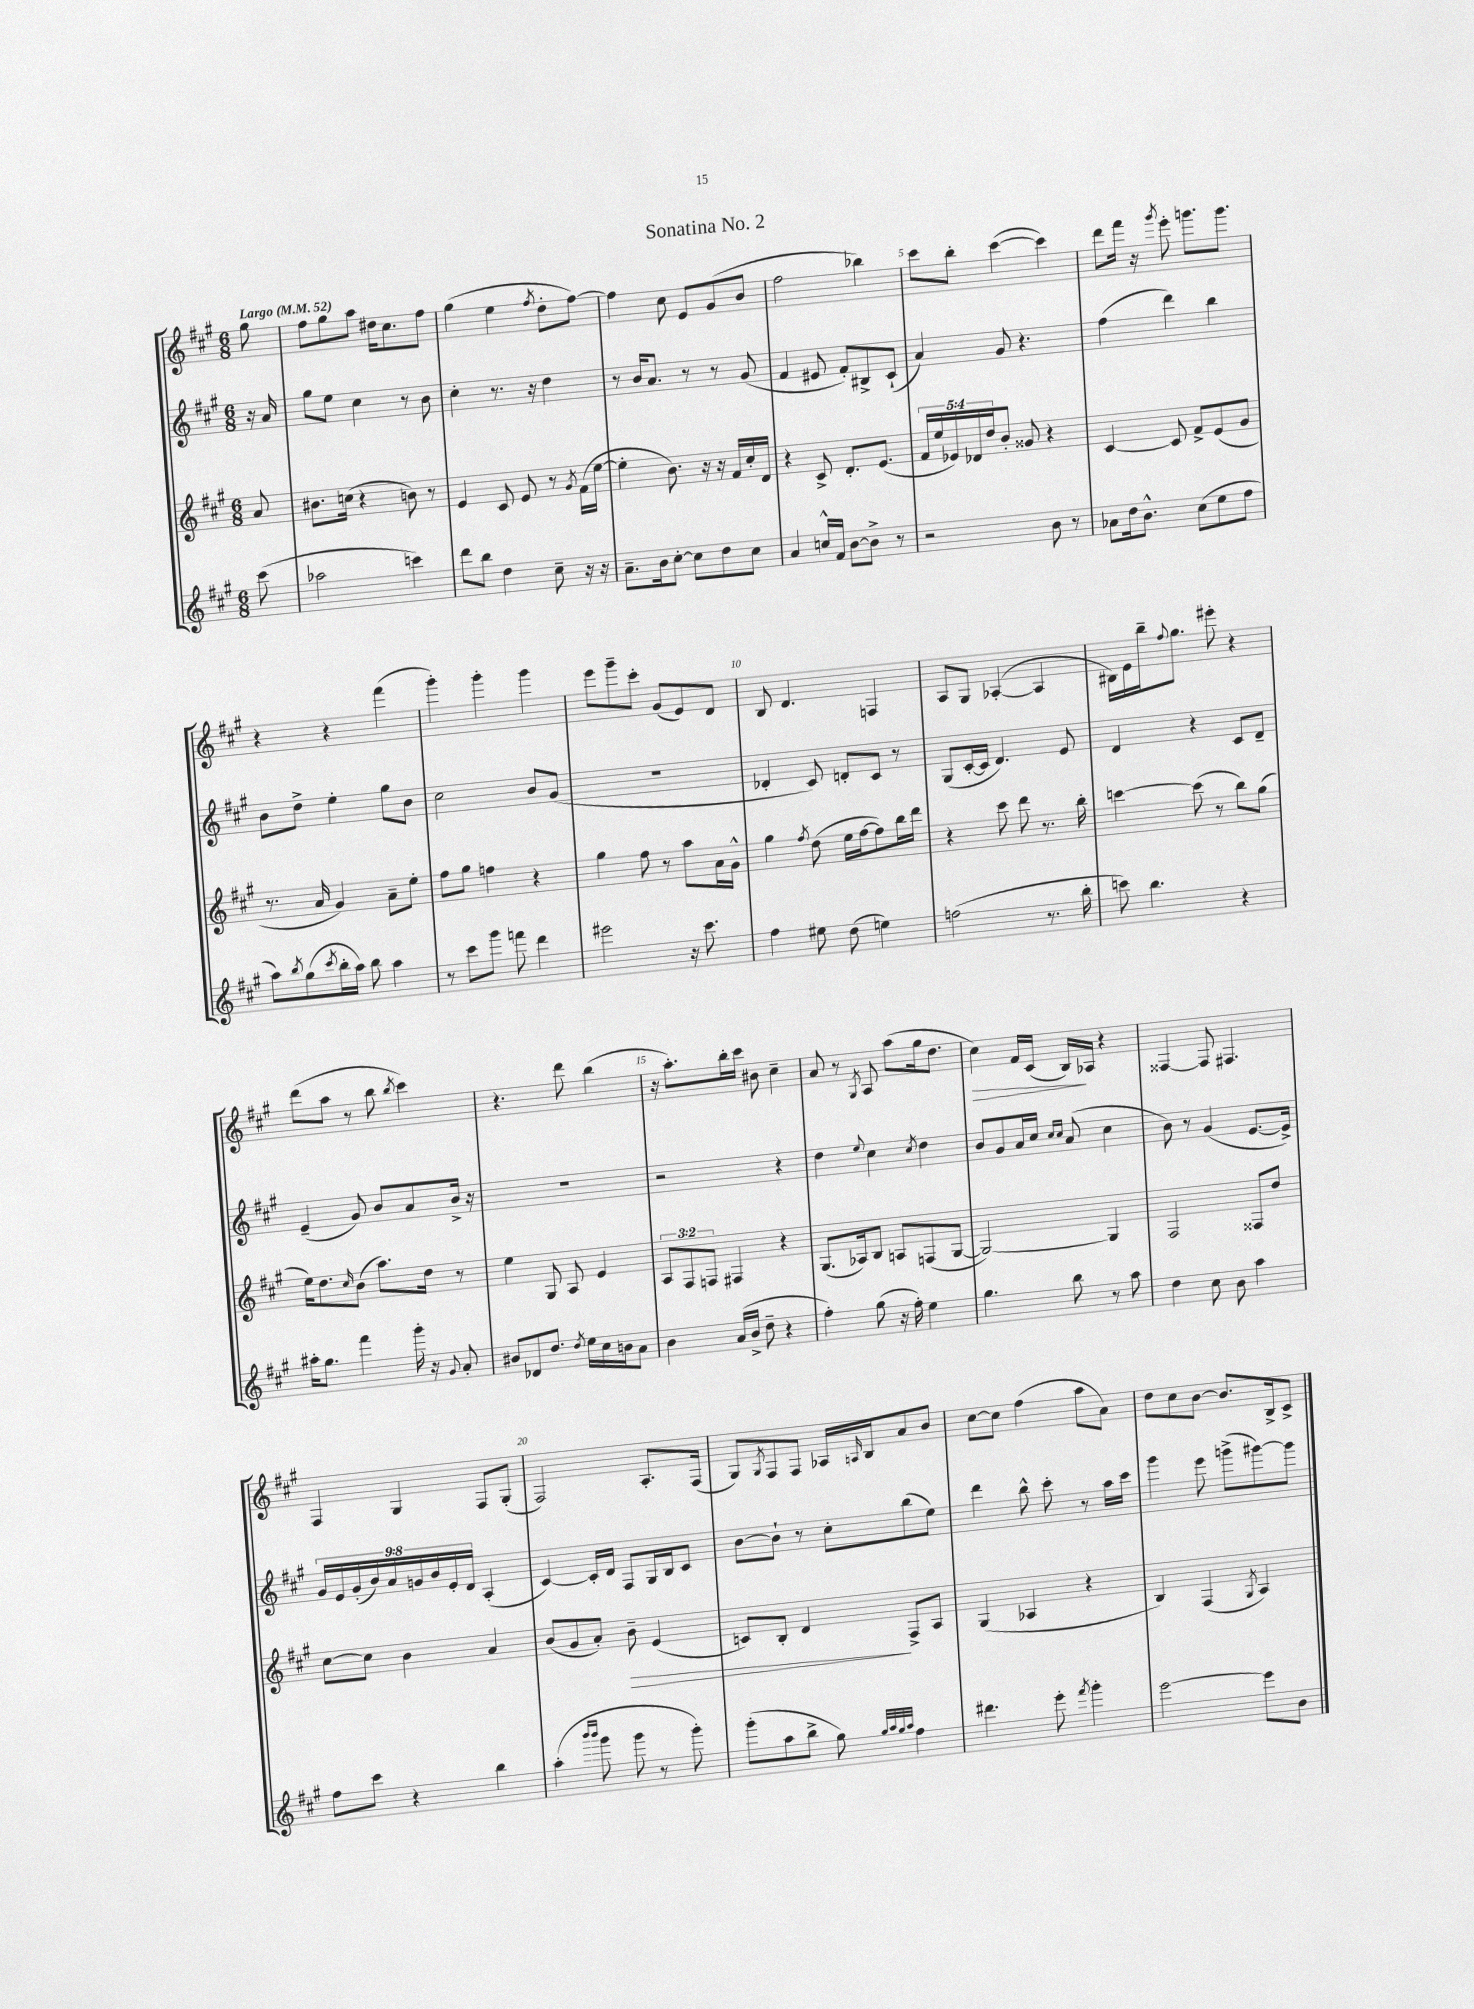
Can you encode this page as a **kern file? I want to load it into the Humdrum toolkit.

**kern	**kern	**kern	**kern
*staff4	*staff3	*staff2	*staff1
*clefG2	*clefG2	*clefG2	*clefG2
*k[f#c#g#]	*k[f#c#g#]	*k[f#c#g#]	*k[f#c#g#]
*M6/8	*M6/8	*M6/8	*M6/8
*MM52	*MM52	*MM52	*MM52
(8ccc#	8a	16r	8gg#
.	.	16a	.
=	=	=	=
2aa-	8.b#	8gg#	8ff#
.	.	8ee	8gg#
.	(16cc	.	.
.	4r	4cc#	8aa
.	.	.	16dd#
.	.	.	8.cc#
4ccc)	8b)	8r	.
.	8r	8b	8ff#
=	=	=	=
8ddd	4e	4cc#'	(4gg#
8bb	.	.	.
4dd	8c#	8.r	4ee
.	8e	.	.
.	.	16r	.
.	.	.	8qff#
8cc#~	8r	4dd	8dd'
.	8qg#	.	.
16r	(16f#	.	[8ff#)
16r	[16ee	.	.
=	=	=	=
8.a~	4ee']	8r	4ff#]
.	.	16b	.
16b	.	8.a	.
[8cc#'	8.b)	.	8cc#
8cc#]	.	8r	8e
.	16r	.	.
8dd	16r	8r	(8g#
.	16f#	.	.
8cc#	16cc#'	(8g#	8b
.	16d	.	.
=	=	=	=
4a	4r	4f#	2ff#
16cc^^	8c#^	8e#	.
16f#	.	.	.
[8b	8.d'	8f#')	.
8b^]	.	8B#^	4bb-)
.	(8.e	.	.
8r	.	(8c#`	.
=	=	=	=
2r	20f#	4a)	8ccc#
.	20ee	.	.
.	20e-)	.	.
.	.	.	8bb'
.	20d-	.	.
.	20dd	.	.
.	8b'	8g#	([4ccc#
.	8g##	4.r	.
8b	4r	.	4ccc#])
8r	.	.	.
=	=	=	=
8a-	[4c#	(4ff#	8ddd
16dd	.	.	16fff#
8.b^^	.	.	16r
.	.	.	8qggg#
.	8c#]	4ddd)	8eee'
(8cc#	8f#^	.	8.ggg
8ee	(8e	4bb	.
.	.	.	8.ggg
8ff#	8g#	.	.
=	=	=	=
8aa)	8.r	8b	4r
8qbb	.	.	.
(8gg#	.	8dd^	.
.	16a	.	.
8qccc#	.	.	.
16bb'	4g#)	4ee'	4r
16aa)	.	.	.
8bb	.	.	.
4aa	8a~	8gg#	(4fff#
.	8ee'	8b	.
=	=	=	=
8r	8ff#	2cc#	4ggg#')
8ccc#	8gg#	.	.
8ggg#	4ff	.	4ggg#'
8fff	.	.	.
4ddd	4r	8b	4ggg#
.	.	(8g#	.
=	=	=	=
2eee#	4gg#	2.r	8eee
.	.	.	8ggg#~
.	8ff#	.	8ccc#'
.	8r	.	(8g#
16r	8aa	.	8e)
8.ccc#	.	.	.
.	16a	.	8d
.	16g#^^	.	.
=	=	=	=
4ff#	4gg#	4d-'	8B
.	.	.	4.d
.	8qff#	.	.
8ee#	(8dd	8c#)	.
(8dd	16ee	8d'	.
.	[16ff#	.	.
4ee)	8ff#])	8c#	4F
.	16bb	8r	.
.	16ddd	.	.
=	=	=	=
(2ff	4r	(8G#	8A
.	.	[16c#'	8G#
.	.	16c#]	.
.	8ccc#	4.d)	([4A-'
.	8ddd	.	.
8.r	8.r	.	4A-]
.	.	8e	.
16bb'	16bb'	.	.
=	=	=	=
8ccc)	[4ccc	4d	16B#)
.	.	.	16e
4.bb	.	.	16bb~
.	.	.	8qqff#
.	.	.	8.gg#
.	(8ccc]	4r	.
.	8r	.	8eee#'
4r	8bb)	8c#	4r
.	(8gg#	8d~	.
=	=	=	=
16aa#'	16ee)	(4e~	(8ddd
8.gg#	8.dd	.	.
.	.	.	8aa
.	16qqcc#	.	.
4fff#	(8b	8g#)	8r
.	8.aa)	8b	8bb
.	.	.	8qbb
16ggg#'	.	8a	4ccc#)
16r	16dd	.	.
8qqg#	.	.	.
8a'	8r	16b^	.
.	.	16r	.
=	=	=	=
8b#	4ee	2.r	4.r
8d-	.	.	.
8.dd	8G#	.	.
.	8A	.	8ddd
8qdd	.	.	.
16ee	.	.	.
16cc#	4e	.	(4bb
16b	.	.	.
8a	.	.	.
=	=	=	=
4b	12A	2r	16r
.	.	.	8.aa')
.	12F#	.	.
.	12F	.	.
(16a	4F#	.	16bb'
16b^	.	.	16ccc#
8dd~	.	.	8b#
4r	4r	4r	4cc#~
=	=	=	=
4ff#')	(8.G#	4dd	8a
.	.	.	8r
.	16A-)	.	.
.	.	8qqee	8qG#
(8gg#	8B	4cc#	8A
16r	8A	.	(8aa
16ff#')	.	.	.
.	.	8qcc#	.
4ee	(8F	4dd	16gg#
.	.	.	8.dd
.	[8G#	.	.
=	=	=	=
4.gg#	2G#_)	8b	4cc#)
.	.	8g#	.
.	.	16a	16f#
.	.	16cc#	(16c#
.	.	16qqcc#	.
.	.	16qqcc#	.
8bb	.	(8a	16B)
.	.	.	16A-
8r	4G#]	4cc#	4r
8aa	.	.	.
=	=	=	=
4dd	2F#	8b)	[4F##
.	.	8r	.
8cc#	.	(4g#	8F##]
8b	.	.	4.F#
4aa	8F##	[8.e	.
.	8dd	.	.
.	.	16e^])	.
=	=	=	=
8ff#	[8cc#	18g#	4F#
.	.	18e	.
.	.	(18g#'	.
8ccc#	8cc#]	.	.
.	.	18b)	.
.	.	18a	.
4r	4b	.	4G#
.	.	18g	.
.	.	18b	.
.	.	18e'	.
.	.	18d	.
4bb	4a	(4A'	8F#
.	.	.	(8G#'
=	=	=	=
(4aa'	(8b	[4c#)	2F#)
.	8g#	.	.
16qqbbb	.	.	.
16qqbbb	.	.	.
8ggg#	8a')	16c#']	.
.	.	16d	.
8ggg#	8b~	8F#	.
8r	(4e	16G#	8.A'
.	.	16B	.
8ggg#')	.	8c#	.
.	.	.	(16F#
=	=	=	=
(8ggg#'	8c)	[8b	8G#)
.	.	.	8qG#
8aa	8B'	8b`]	8F#
8bb^	4d	8r	8F#
8gg#)	.	8cc#'	16A-
.	.	.	16qqA
.	.	.	16B
32qqgg#	.	.	.
32qqaa	.	.	.
32qqgg#	.	.	.
32qqaa	.	.	.
4ff#	8F#^	(8bb	8a
.	8A	8ee)	8b
=	=	=	=
4.ddd#	(4G#	4ddd	[8cc#
.	.	.	8cc#]
.	4A-	8bb^^	(4ff#
8eee'	.	8ccc#'	.
8qfff#	.	.	.
4ggg#'	4r	8r	8aa
.	.	16aa	8a)
.	.	16ccc#	.
=	=	=	=
[2eee	4B)	4ggg#	8dd
.	.	.	8cc#
.	(4F#	8eee	[8b
.	.	(8ggg^	8.b]
.	8qG#	.	.
8eee]	4A)	[8ggg#)	.
.	.	.	16B^
8b	.	8ggg#]	8c#^
==	==	==	==
*-	*-	*-	*-
